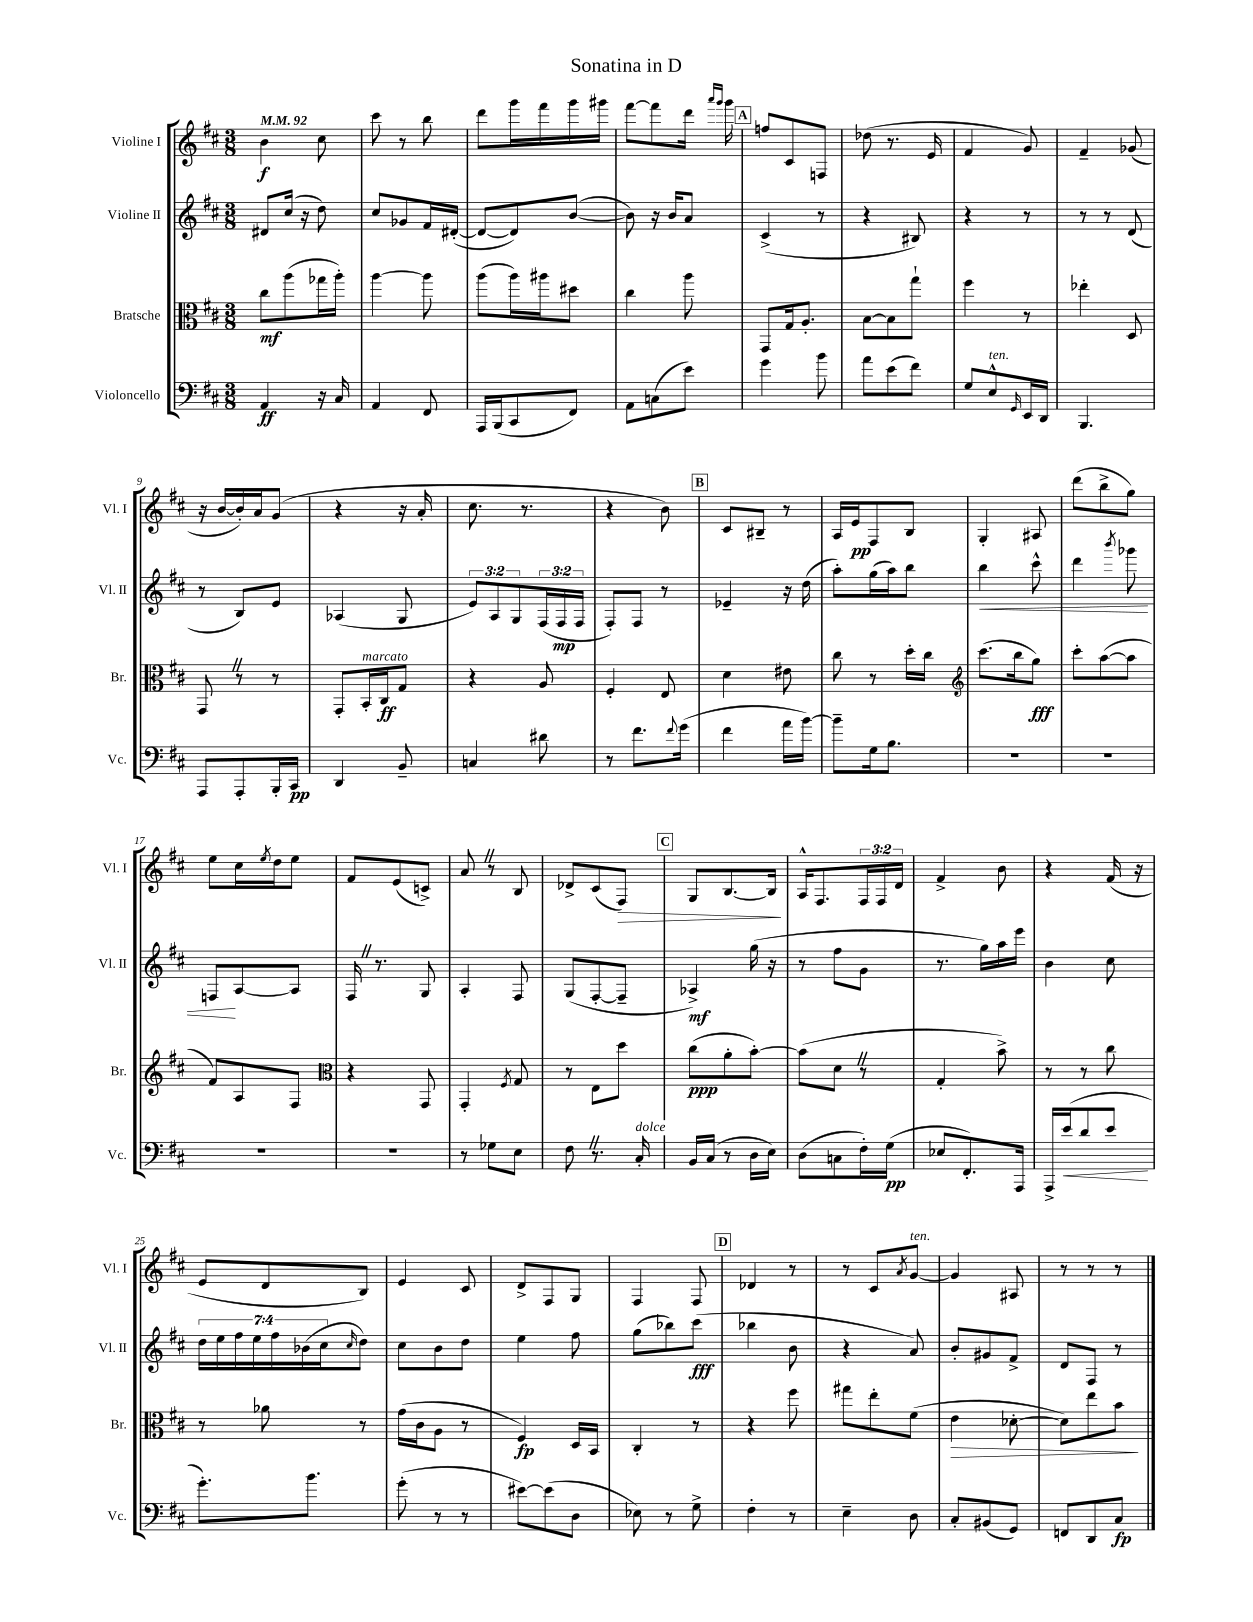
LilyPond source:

\header { title = "Sonatina in D" }
<<
\new StaffGroup <<
\new Staff = "s0" \with { instrumentName = "Violine I" shortInstrumentName = "Vl. I" } {
    \clef treble \key d \major \numericTimeSignature \time 3/8 \override Staff.TupletNumber.text = #tuplet-number::calc-fraction-text \tempo 4 = 92
    b'4\f cis''8 |
    cis'''8 r8 b''8 |
    d'''8 g'''16 fis'''16 g'''16 gis'''16 |
    fis'''8~ fis'''8 d'''16 \grace { a'''16 g'''16 } g'''16 |
    \mark \markup { \box "A" } f''8 cis'8 f8 |
    des''8( r8. e'16 |
    fis'4 g'8) |
    fis'4-- ges'8( |
    r16 b'16~ b'16-.) a'16 g'8( |
    r4 r16 a'16-. |
    cis''8. r8. |
    r4 b'8) |
    \mark \markup { \box "B" } cis'8 bis8-- r8 |
    a16 e'16\pp fis8 b8 |
    g4-. ais8 |
    d'''8( b''8-> g''8) |
    e''8 cis''16 \acciaccatura { e''8 } d''16 e''8 |
    fis'8 e'8( c'8->) |
    a'8 \once \override BreathingSign.text = \markup { \musicglyph "scripts.caesura.straight" } \breathe r8 b8 |
    des'8-> cis'8( fis8\>) |
    \mark \markup { \box "C" } g8 b8.~ b16\! |
    a16-^ fis8. \tuplet 3/2 { fis16 fis16 d'16 } |
    fis'4-> b'8 |
    r4 fis'16( r16 |
    e'8 d'8 b8) |
    e'4 cis'8 |
    d'8-> fis8 g8 |
    fis4 fis8 |
    \mark \markup { \box "D" } des'4 r8 |
    r8 cis'8 \acciaccatura { a'8 } g'8~^\markup { \italic "ten." } |
    g'4 ais8 |
    r8 r8 r8 \bar "|." |
}
\new Staff = "s1" \with { instrumentName = "Violine II" shortInstrumentName = "Vl. II" } {
    \clef treble \key d \major \numericTimeSignature \time 3/8 \override Staff.TupletNumber.text = #tuplet-number::calc-fraction-text
    dis'8 cis''16( r16 d''8) |
    cis''8 ges'8 fis'16 dis'16~-.( |
    dis'8~ dis'8) b'8~( |
    b'8) r16 b'16 a'8 |
    \mark \markup { \box "A" } cis'4->( r8 |
    r4 bis8) |
    r4 r8 |
    r8 r8 d'8( |
    r8 b8) e'8 |
    aes4( g8 |
    \tuplet 3/2 { e'8) a8 g8 } \tuplet 3/2 { fis16( fis16\mp fis16 } |
    fis8-.) fis8 r8 |
    \mark \markup { \box "B" } ees'4-- r16 d''16( |
    a''8-.) g''16( a''16) b''8 |
    b''4\< cis'''8-^ |
    d'''4 \acciaccatura { b'''8 } ges'''8 |
    f8\! a8~ a8 |
    fis16 \once \override BreathingSign.text = \markup { \musicglyph "scripts.caesura.straight" } \breathe r8. g8 |
    a4-. fis8 |
    g8( fis8~-. fis8-- |
    \mark \markup { \box "C" } aes4->\mf) g''16( r16 |
    r8 fis''8 g'8 |
    r8. g''16) a''16 e'''16 |
    b'4 cis''8 |
    \tuplet 7/4 { d''16 e''16 fis''16 e''16 fis''16 bes'16( cis''16 } \grace { cis''16 } d''8) |
    cis''8 b'8 d''8 |
    e''4 fis''8 |
    g''8( bes''8) cis'''8\fff( |
    \mark \markup { \box "D" } bes''4 b'8 |
    r4 a'8) |
    b'8-. gis'8 fis'8-> |
    d'8 fis8 r8 \bar "|." |
}
\new Staff = "s2" \with { instrumentName = "Bratsche" shortInstrumentName = "Br." } {
    \clef alto \key d \major \numericTimeSignature \time 3/8
    cis''8\mf a''8( ges''16 a''16-.) |
    a''4~ a''8 |
    a''8( a''16) ais''16 dis''8 |
    cis''4 a''8 |
    \mark \markup { \box "A" } g,8 g16 a8.-. |
    b8~ b8 g''8-! |
    fis''4 r8 |
    ees''4-. d8 |
    g,8 \once \override BreathingSign.text = \markup { \musicglyph "scripts.caesura.straight" } \breathe r8 r8 |
    g,8-. b,16-.^\markup { \italic "marcato" } cis16\ff g8 |
    r4 a8 |
    fis4-. e8 |
    \mark \markup { \box "B" } d'4 eis'8 |
    cis''8 r8 d''16-. cis''16 |
    \clef treble cis'''8.( b''16 g''8\fff) |
    cis'''8-. a''8~( a''8 |
    fis'8) a8 fis8 |
    \clef alto r4 g,8 |
    g,4-. \acciaccatura { fis8 } g8 |
    r8 e8 d''8 |
    \mark \markup { \box "C" } cis''8\ppp( a'8-. b'8~-.) |
    b'8( d'8 \once \override BreathingSign.text = \markup { \musicglyph "scripts.caesura.straight" } \breathe r8 |
    g4-. b'8->) |
    r8 r8 cis''8 |
    r8 aes'8 r8 |
    g'16( cis'16 a8 r8 |
    fis4\fp) d16 b,16 |
    cis4-. r8 |
    \mark \markup { \box "D" } r4 fis''8 |
    gis''8 e''8-. fis'8( |
    e'4\> des'8~-. |
    des'8) e''8 b'8\! \bar "|." |
}
\new Staff = "s3" \with { instrumentName = "Violoncello" shortInstrumentName = "Vc." } {
    \clef bass \key d \major \numericTimeSignature \time 3/8
    a,4\ff r16 cis16 |
    a,4 fis,8 |
    a,,16 b,,16( cis,8 fis,8) |
    a,8 c8( e'8) |
    \mark \markup { \box "A" } g'4 b'8 |
    a'8 e'8( fis'8) |
    g8 e8-^^\markup { \italic "ten." } \grace { g,16 } e,16 d,16 |
    b,,4. |
    a,,8 a,,8-. b,,16-. cis,16\pp |
    d,4 b,8-- |
    c4 dis'8 |
    r8 fis'8. \appoggiatura { fis'8 } g'16( |
    \mark \markup { \box "B" } fis'4 a'16 b'16~) |
    b'8-- g16 b8. |
    R4. |
    R4. |
    R4. |
    R4. |
    r8 ges8 e8 |
    fis8 \once \override BreathingSign.text = \markup { \musicglyph "scripts.caesura.straight" } \breathe r8. cis16-.^\markup { \italic "dolce" } |
    \mark \markup { \box "C" } b,16 cis16( r8 d16 e16) |
    d8( c8 fis16-.) g16\pp( |
    ees8 fis,8.-.) a,,16 |
    a,,16-> e'16\<( d'8 e'8\! |
    g'8.-.) b'8. |
    g'8-.( r8 r8 |
    eis'8~) eis'8( d8 |
    ees8) r8 g8-> |
    \mark \markup { \box "D" } fis4-. r8 |
    e4-- d8 |
    cis8-. bis,8( g,8) |
    f,8 d,8 cis8\fp \bar "|." |
}
>>
>>
